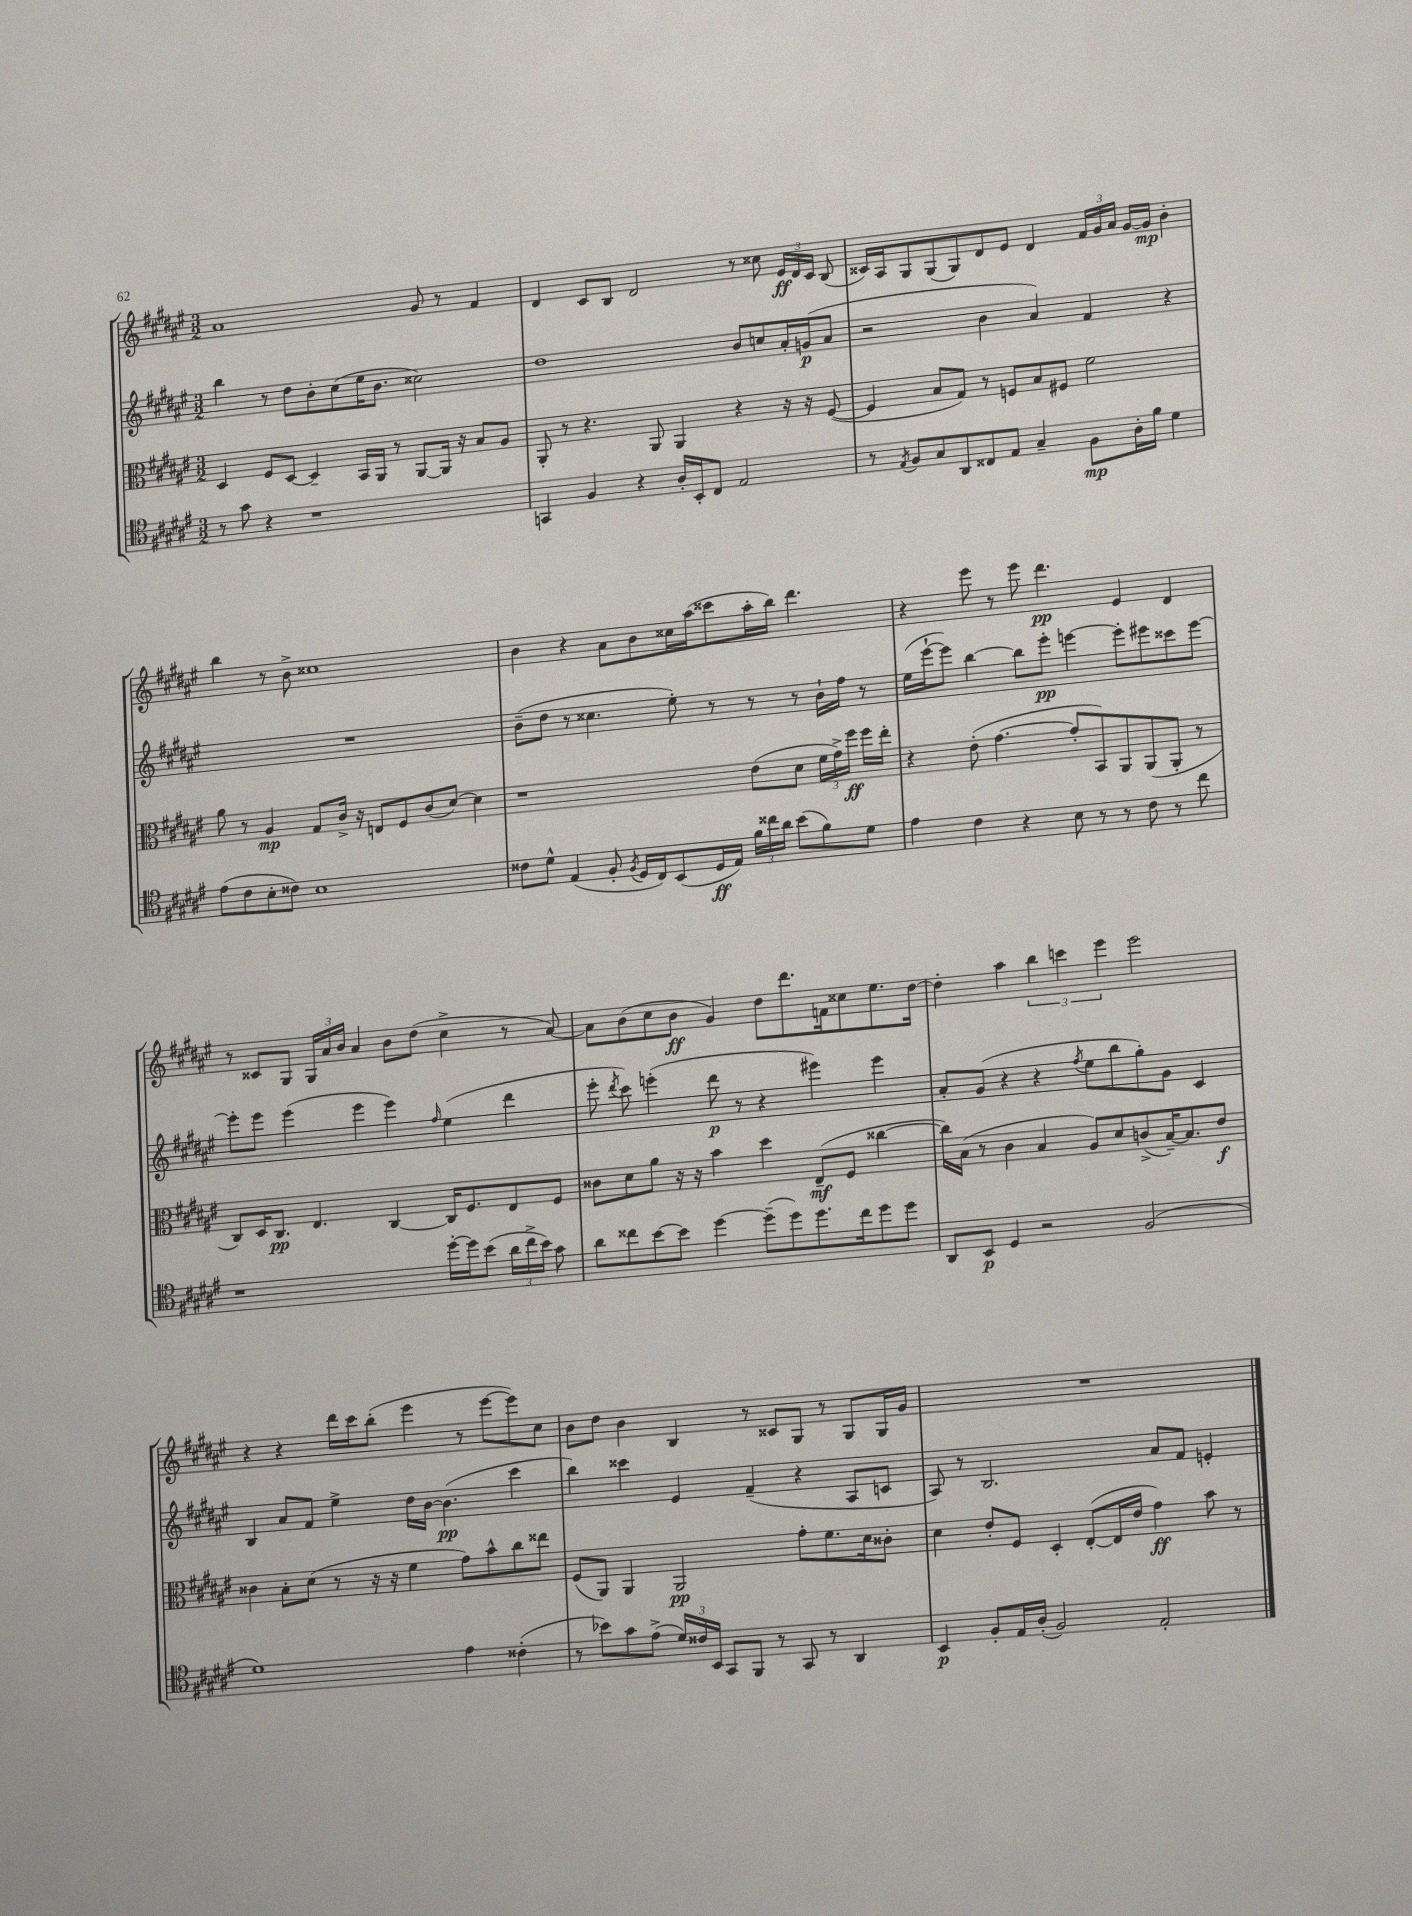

**kern	**dynam	**kern	**dynam	**kern	**dynam	**kern	**dynam
*part4	*part4	*part3	*part3	*part2	*part2	*part1	*part1
*staff4	*staff4	*staff3	*staff3	*staff2	*staff2	*staff1	*staff1
*clefC4	*	*clefC3	*	*clefG2	*	*clefG2	*
*k[f#c#g#d#a#e#]	*	*k[f#c#g#d#a#e#]	*	*k[f#c#g#d#a#e#]	*	*k[f#c#g#d#a#e#]	*
*M3/2	*	*M3/2	*	*M3/2	*	*M3/2	*
=14	=14	=14	=14	=14	=14	=14	=14
8r	.	4D#/	.	4bb\	.	1a#	.
8g#\	.	.	.	.	.	.	.
4r	.	8F#/L	.	8r	.	.	.
.	.	[8D#/J	.	8dd#\L	.	.	.
1r	.	4D#~/]	.	8b'\	.	.	.
.	.	.	.	(8cc#\	.	.	.
.	.	16BB/LL	.	16ee#\K	.	.	.
.	.	16AA#/JJ	.	8.b\J	.	.	.
.	.	8r	.	.	.	.	.
.	.	[8AA#/L	.	2cc##X\)	.	8g#/	.
.	.	16AA#/Jk]	.	.	.	8r	.
.	.	16r	.	.	.	.	.
.	.	8B/L	.	.	.	4f#/	.
.	.	8A#/J	.	.	.	.	.
=15	=15	=15	=15	=15	=15	=15	=15
4GGn/	.	8AA#'/	.	1dd#	.	4d#/	.
.	.	8r	.	.	.	.	.
4F#/	.	4.r	.	.	.	8c#/L	.
.	.	.	.	.	.	8B/J	.
4r	.	.	.	.	.	2d#/	.
.	.	8AA#/	.	.	.	.	.
16A#'/LL	.	4AA#/	.	.	.	.	.
16BB'/J	.	.	.	.	.	.	.
8C#/J	.	.	.	.	.	.	.
2E#/	.	4r	.	8b/L	.	8r	.
.	.	.	.	8ccn/	.	8cc##X\	.
.	.	16r	.	16a#'/L	.	24e#/LL	ff
.	.	.	.	.	.	24d#/	.
.	.	16r	.	(16gn/J	p	.	.
.	.	.	.	.	.	24c#/JJ	.
.	.	([8F#/	.	8a#/J	.	(8B/	.
=16	=16	=16	=16	=16	=16	=16	=16
8r	.	4F#/]	.	2r	.	16c##X/LL)	.
.	.	.	.	.	.	16A#/J	.
8qE#/	.	.	.	.	.	.	.
8F#/L	.	.	.	.	.	8G#/	.
8G#/	.	8B/L	.	.	.	(8G#/	.
8AA#/	.	8G#/J)	.	.	.	8G#/)	.
8C##X/	.	8r	.	4b\	.	8d#/	.
8E#/J	.	8Fn/L	.	.	.	8e#/J	.
4G#~/	.	8B/	.	4a#/)	.	4d#/	.
.	.	8F#X/J	.	.	.	.	.
8F#\L	mp	2f#\	.	4f#/	.	24f#/LL	.
.	.	.	.	.	.	24g#/	.
.	.	.	.	.	.	24a#/JJ	.
16A#'\L	.	.	.	.	.	[16g#/LL	.
16f#\JJ	.	.	.	.	.	16g#/JJ]	mp
4d#\	.	.	.	4r	.	4b'\	.
!!LO:LB:g=z
=17	=17	=17	=17	=17	=17	=17	=17
(8e#\L	.	8a#\	.	1.r	.	4bb\	.
8c#\	.	8r	.	.	.	.	.
8B'\	.	4A#/	mp	.	.	8r	.
8c##X\J)	.	.	.	.	.	8b^\	.
1B	.	8G#/L	.	.	.	1cc##X	.
.	.	16c#^/Jk	.	.	.	.	.
.	.	16r	.	.	.	.	.
.	.	8En/L	.	.	.	.	.
.	.	8F#/	.	.	.	.	.
.	.	(8c#/	.	.	.	.	.
.	.	[8d#/J)	.	.	.	.	.
.	.	4d#\]	.	.	.	.	.
=18	=18	=18	=18	=18	=18	=18	=18
8c##X\L	.	1r	.	(8b~\L	.	4b\	.
8d#^^\J	.	.	.	8dd#\J	.	.	.
(4E#/	.	.	.	8r	.	4r	.
.	.	.	.	4.cc##X\	.	.	.
8F#'/	.	.	.	.	.	8a#\L	.
8qF#/	.	.	.	.	.	.	.
16D#/LL	.	.	.	.	.	8b\	.
16C#/J)	.	.	.	.	.	.	.
(8BB/	.	.	.	8ee#'\)	.	16cc##X\L	.
.	.	.	.	.	.	(16aa#\J	.
16D#/L	ff	.	.	8r	.	8ccc##X\	.
16E#/JJ)	.	.	.	.	.	.	.
24f#\LL	.	(8e#\L	.	8r	.	16aa#'\L	.
24cc##X\	.	.	.	.	.	.	.
.	.	.	.	.	.	16bb\JJ)	.
24a#\JJ	.	.	.	.	.	.	.
(8b\L	.	8d#\J	.	8r	.	4.ddd#\	.
8f#\)	.	24f#\LL	.	16b`\LL	.	.	.
.	.	24g#^\)	.	.	.	.	.
.	.	.	.	16ff#\JJ	.	.	.
.	.	24ff#\JJ	ff	.	.	.	.
8d#\J	.	16ff#\LL	.	8r	.	.	.
.	.	16ee#'\JJ	.	.	.	.	.
=19	=19	=19	=19	=19	=19	=19	=19
4e#\	.	4r	.	(16ee#\LL	.	4r	.
.	.	.	.	[16eee#`\J	.	.	.
.	.	.	.	8eee#\J])	.	.	.
4c#\	.	(8e#'\	.	[4bb\	.	8eee#\	.
.	.	[4.g#\	.	.	.	8r	.
4r	.	.	.	8bb\L]	.	8eee#\	.
.	.	.	.	8eee#'\J	pp	4.ddd#\	pp
8B\	.	8g#'/L]	.	[4eeen\	.	.	.
8r	.	8BB/)	.	.	.	.	.
8r	.	8AA#/	.	8eee'\L]	.	4e#/	.
8c#\	.	(8AA#/	.	8eee#X\	.	.	.
8r	.	8AA#'/J	.	8ccc##X\	.	4d#/	.
8cc#\	.	8r	.	[8eee#\J	.	.	.
!!LO:LB:g=z
=20	=20	=20	=20	=20	=20	=20	=20
1r	.	8C#/L)	.	8eee#'\L]	.	8r	.
.	.	16D#/K	.	8eee#\J	.	8c##X/L	.
.	.	8.C#/J	pp	.	.	.	.
.	.	.	.	(4eee#\	.	8G#/J	.
.	.	4.E#/	.	.	.	24G#/LL	.
.	.	.	.	.	.	24a#/	.
.	.	.	.	.	.	24b/JJ	.
.	.	.	.	4eee#\	.	4a#/	.
.	.	[4C#/	.	4eee#\)	.	8b\L	.
.	.	.	.	.	.	(8dd#\J	.
.	.	.	.	16qqff#/	.	.	.
[16dd#'\LL	.	16C#/KL]	.	(4ee#\	.	4cc#^\	.
16dd#\J]	.	8.F#/	.	.	.	.	.
(8b\J	.	.	.	.	.	.	.
24a#\LL	.	8E#/	.	4ddd#\	.	8r	.
24cc#^\	.	.	.	.	.	.	.
24b\JJ)	.	.	.	.	.	.	.
8g#\	.	8F#/J	.	.	.	[8a#/)	.
=21	=21	=21	=21	=21	=21	=21	=21
8a#\L	.	8c##X\L	.	8eee#'\	.	8a#\L]	.
.	.	.	.	8qddd#/	.	.	.
8cc##X\	.	8d#\	.	8ccc#\)	.	(8b\	.
[8b\	.	8a#\J	.	(4eeen'\	.	8cc#\	.
8b\J]	.	16r	.	.	.	8b\J	ff
.	.	16r	.	.	.	.	.
[4dd#\	.	4b\	.	8ddd#\	p	4g#/)	.
.	.	.	.	8r	.	.	.
(8dd#~\L]	.	4dd#\	.	4r	.	8dd#\L	.
8dd#\)	.	.	.	.	.	8.ddd#\	.
8.dd#\	.	(8E#~/L	mf	4eee#X\)	.	.	.
.	.	.	.	.	.	16fn\k	.
.	.	8F#/J	.	.	.	8cc##X\	.
16cc##\k	.	.	.	.	.	.	.
8dd#\	.	[4cc##X\	.	4eee#\	.	8.ee#\	.
8dd#\J	.	.	.	.	.	.	.
.	.	.	.	.	.	[16dd#\Jk	.
=22	=22	=22	=22	=22	=22	=22	=22
8AA#/L	.	16cc##\LL])	.	8a#'/L	.	4dd#'\]	.
.	.	(16B\JJ	.	.	.	.	.
8BB/J	p	8r	.	(8g#/J	.	.	.
4D#/	.	4c#\	.	4r	.	4aa#\	.
2r	.	4B/	.	4r	.	6bb\	.
.	.	.	.	.	.	6cccn\	.
.	.	.	.	8qff#/	.	.	.
.	.	8A#/L)	.	8ee#\L	.	.	.
.	.	.	.	.	.	6eee#\	.
.	.	8d#/	.	8bb\	.	.	.
(2F#/	.	(8cn^/	.	8gg#'\)	.	2eee#\	.
.	.	[16B~/K)	.	8g#\J	.	.	.
.	.	8.B/]	.	.	.	.	.
.	.	.	.	4c#/	.	.	.
.	.	8e#/J	f	.	.	.	.
!!LO:LB:g=z
=23	=23	=23	=23	=23	=23	=23	=23
1d#)	.	4c##X\	.	4B/	.	4r	.
.	.	8B'\L	.	8a#/L	.	4r	.
.	.	(8d#\J	.	8f#/J	.	.	.
.	.	8r	.	4ee#^\	.	16ddd#\LL	.
.	.	.	.	.	.	16ccc#\J	.
.	.	16r	.	.	.	(8bb'\J	.
.	.	16r	.	.	.	.	.
.	.	4f#\	.	16dd#\LL	.	4eee#\	.
.	.	.	.	[16b\JJ	.	.	.
.	.	.	.	(4.b\]	pp	.	.
4e#\	.	8g#\L)	.	.	.	8r	.
.	.	8b^^\	.	.	.	[8eee#\L	.
(4c##X'\	.	8cc#\	.	4ccc#\	.	8eee#\])	.
.	.	8ee##X\J	.	.	.	8cc#\J	.
=24	=24	=24	=24	=24	=24	=24	=24
8r	.	(8F#/L	.	4bb\)	.	8b\L	.
8b-X\L)	.	8AA#/J)	.	.	.	8dd#\J	.
8g#\	.	4AA#/	.	4ccc##X\	.	4b\	.
(8e#^\J	.	.	.	.	.	.	.
24d#/LL)	.	2AA#/	pp	4e#/	.	4B/	.
24c##X/	.	.	.	.	.	.	.
24BB/JJ	.	.	.	.	.	.	.
8GG#/L	.	.	.	.	.	.	.
8FF#/J	.	.	.	(4f#~/	.	8r	.
8r	.	.	.	.	.	8c##X/L	.
8GG#/	.	8g#'\L	.	4r	.	8G#/J	.
8r	.	8.f#\	.	.	.	8r	.
4AA#/	.	.	.	8A#/L	.	8G#/L	.
.	.	16d#\k	.	.	.	.	.
.	.	8c##X'\J	.	8cn/J	.	16G#/L	.
.	.	.	.	.	.	16g#/JJ	.
=25	=25	=25	=25	=25	=25	=25	=25
4BB/	p	4d#\	.	8A#/)	.	1.r	.
.	.	.	.	8r	.	.	.
8F#'/L	.	8e#'/L	.	2.B/	.	.	.
16E#/L	.	8F#/J	.	.	.	.	.
(16A#'/JJ	.	.	.	.	.	.	.
2F#/)	.	4D#'/	.	.	.	.	.
.	.	([8E#'/L	.	.	.	.	.
.	.	16E#/L]	.	.	.	.	.
.	.	16e#/JJ	.	.	.	.	.
2E#'/	.	4g#\)	ff	8a#/L	.	.	.
.	.	.	.	8f#/J	.	.	.
.	.	8b\	.	4en'/	.	.	.
.	.	8r	.	.	.	.	.
==	==	==	==	==	==	==	==
*-	*-	*-	*-	*-	*-	*-	*-
